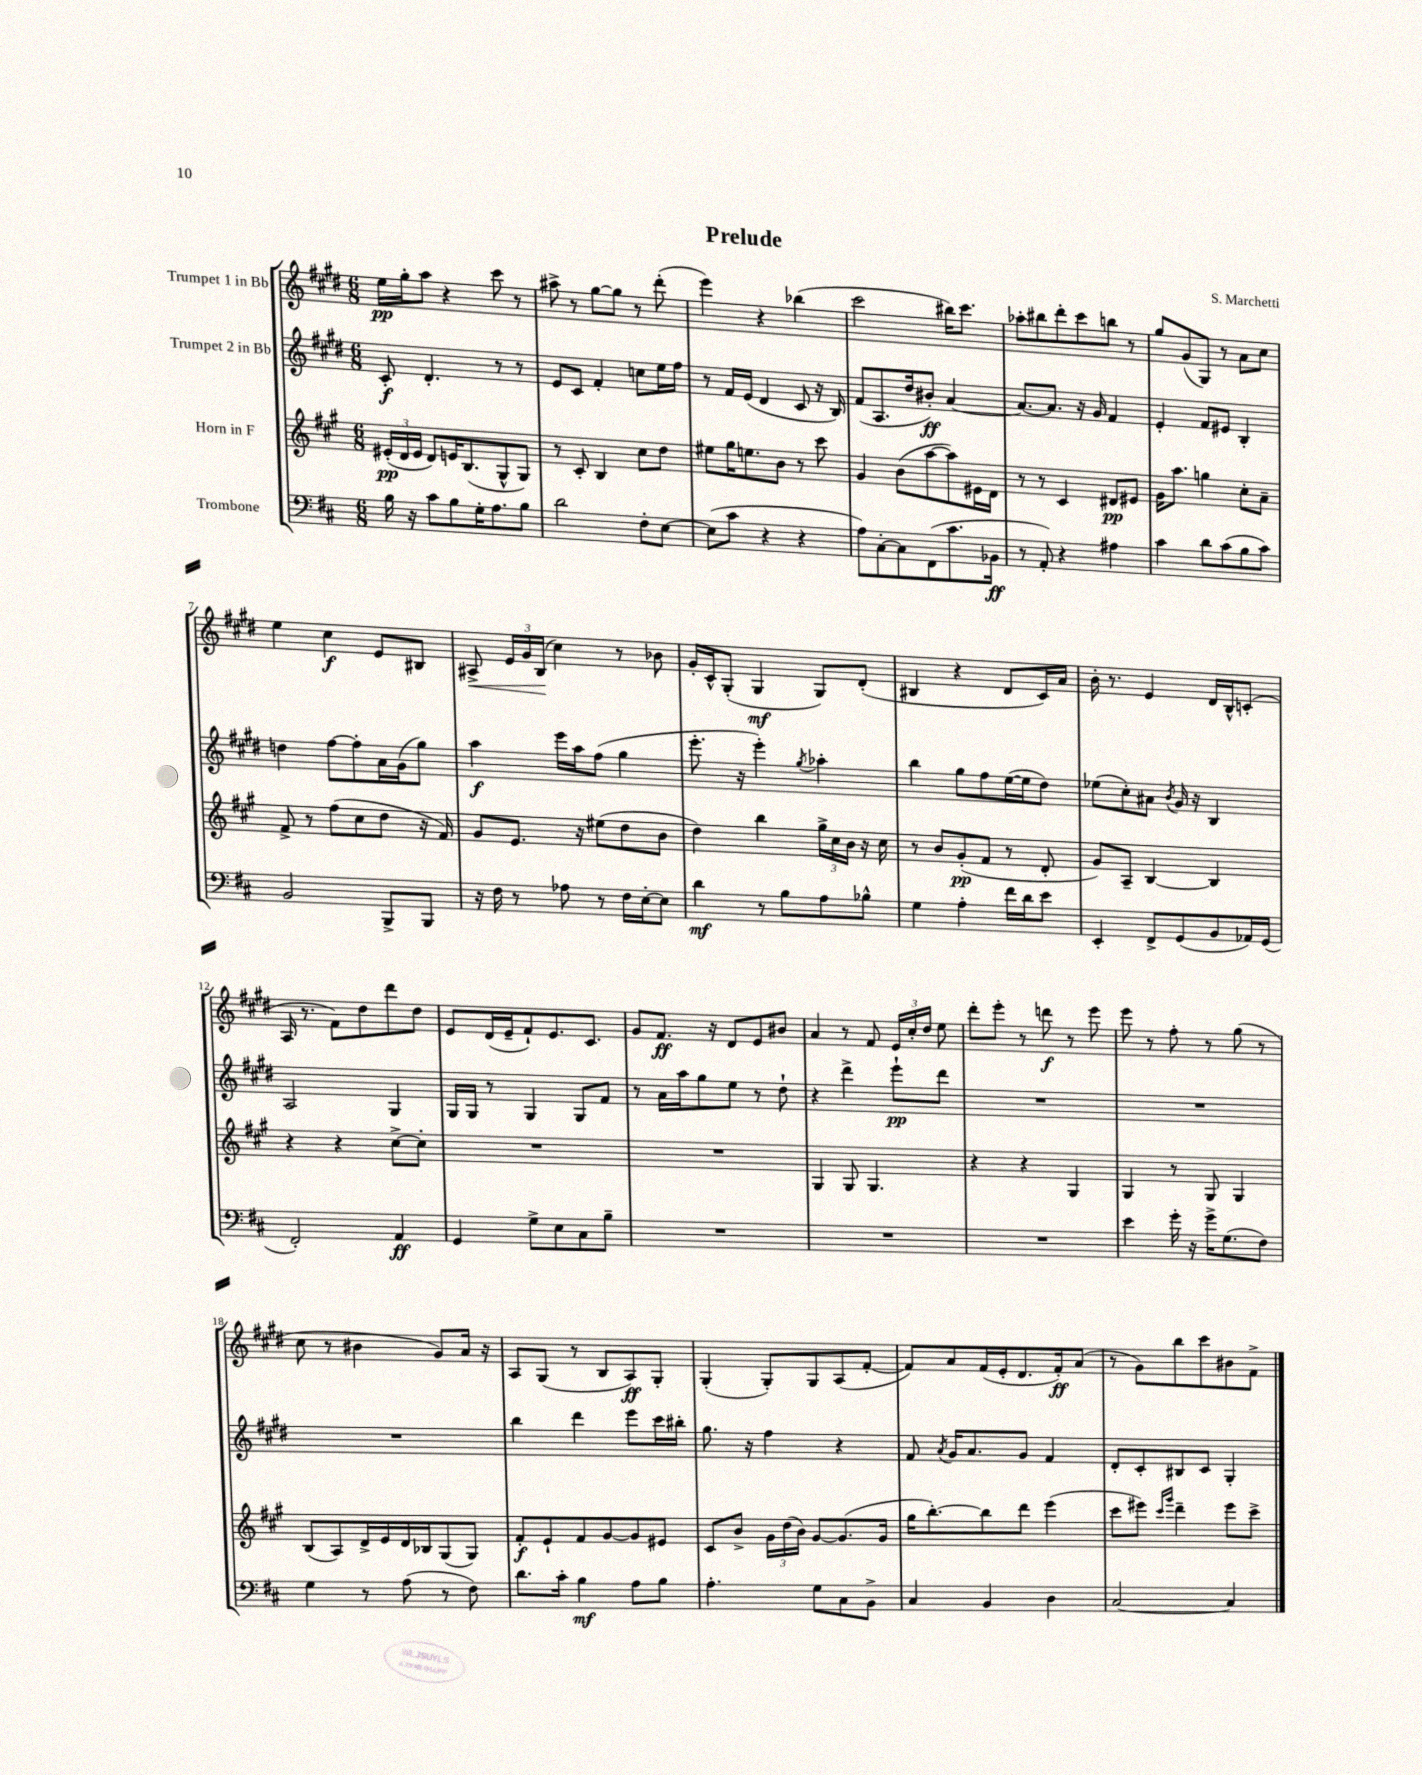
\header { title = "Prelude" composer = "S. Marchetti" }
<<
\new StaffGroup <<
\new Staff = "s0" \with { instrumentName = "Trumpet 1 in Bb" } {
    \clef treble \key e \major \numericTimeSignature \time 6/8
    \autoBeamOff e''16[\pp gis''16-. a''8] r4 cis'''8 r8 |
    ais''8-> r8 gis''8[~ gis''8] r8 dis'''8-.( |
    e'''4) r4 bes''4( |
    cis'''2 bis''16[) cis'''8.] |
    aes''8[-. bis''8 dis'''8-. cis'''8 b''8] r8 |
    gis''8[ gis'8( gis8]) r8 a'8[ cis''8] |
    e''4 cis''4\f e'8[ bis8] |
    ais8->\< \tuplet 3/2 { e'16[ gis'16 b16]\!( } cis''4) r8 bes'8 |
    gis'16[-. cis'16-^ gis8]-.( gis4\mf gis8[) dis'8]-.( |
    bis4 r4 dis'8[ cis'16) a'16] |
    b'16-. r8. e'4 dis'16[ b16-^ c'8]-.( |
    a16 r8. fis'8[) dis''8 dis'''8 dis''8] |
    e'8[ dis'16( e'16-- fis'8-!) e'8. cis'8.] |
    gis'8[ fis'8.]\ff r16 dis'8[ e'8 bis'8] |
    a'4 r8 fis'8 \tuplet 3/2 { e'16[ cis''16-. dis''16] } e''8 |
    dis'''8[-. e'''8]-. r8 d'''8\f r8 e'''8 |
    e'''8 r8 fis''8-. r8 gis''8( r8 |
    cis''8 r8 bis'4 gis'8[) a'16] r16 |
    a8[ gis8]( r8 b8[ a8\ff) gis8]-. |
    gis4-.( gis8[-.) gis8 a8( fis'8]~-. |
    fis'8[) a'8 fis'16( e'16-. dis'8. fis'16-.\ff) a'8]( |
    r8 gis'8[) b''8 cis'''8 bis'8 fis'8]-> \bar "|." |
}
\new Staff = "s1" \with { instrumentName = "Trumpet 2 in Bb" } {
    \clef treble \key e \major \numericTimeSignature \time 6/8
    \autoBeamOff cis'8-.\f dis'4.-. r8 r8 |
    e'8[ cis'8] fis'4-. c''8[ e''16 fis''16] |
    r8 fis'16[ e'16]( dis'4 cis'8 r16 b16) |
    fis'8[( a8. dis''16 bis'8]-.\ff) a'4~ |
    a'8.[~ a'8.] r16 gis'16 fis'4 |
    e'4-. fis'8[ eis'8] b4-. |
    d''4 fis''8[~ fis''8-. a'16 gis'16( gis''8]) |
    a''4\f e'''16[ a''16 fis''8]( gis''4 |
    e'''8.-. r16 e'''4-.) \acciaccatura { gis''8 } aes''4-. |
    b''4 gis''8[ fis''8 e''16~( e''16 dis''8]) |
    ees''8[( cis''8-.) ais'8] \acciaccatura { b'8 } gis'16 r16 b4 |
    a2 gis4 |
    gis16[ gis16] r8 gis4 gis8[ fis'8] |
    r8 a'16[ a''16 gis''8 e''8] r8 dis''8-! |
    r4 dis'''4-> e'''8[-!\pp dis'''8] |
    R2. |
    R2. |
    R2. |
    b''4 dis'''4 e'''8[ cis'''16 bis''16]-. |
    gis''8. r16 fis''4 r4 |
    fis'8 \acciaccatura { a'8 } gis'16[ a'8. gis'8] fis'4 |
    dis'8[-. cis'8-. bis8 cis'8] gis4-. \bar "|." |
}
\new Staff = "s2" \with { instrumentName = "Horn in F" } {
    \clef treble \key a \major \numericTimeSignature \time 6/8
    \autoBeamOff \tuplet 3/2 { eis'16[-.\pp( d'16 eis'16] } d'8[) e'16 b8.( gis8-^ gis8]) |
    r8 cis'8-. b4 cis''8[ d''8] |
    eis''8[ gis''16 e''8. b'8] r8 cis'''8 |
    gis'4 b'8[( a''8~ a''8) eis'16 d'16] |
    r8 r8 cis'4 dis'8[\pp eis'8] |
    gis'16[ a''8.] g''4 cis''8[-. a'8]-- |
    fis'8-> r8 fis''8[( cis''8 d''8] r16 fis'16) |
    gis'8[ e'8.] r16 eis''8[( d''8 b'8] |
    d''4) b''4 \tuplet 3/2 { gis''16[-> cis''16 b'16] } r16 cis''16 |
    r8 b'8[ gis'8-.\pp( fis'8] r8 d'8-. |
    gis'8[) a8]-- b4~ b4 |
    r4 r4 cis''8[~-> cis''8]-. |
    R2. |
    R2. |
    gis4 gis8 gis4. |
    r4 r4 gis4 |
    gis4 r8 gis8 gis4 |
    b8[( a8) d'16-> e'16 d'16 bes16 gis8( gis8]) |
    fis'8[-.\f e'8-! fis'8 gis'8~ gis'8 eis'8] |
    cis'8[ b'8]-> \tuplet 3/2 { gis'16[ d''16( b'16]) } gis'8[~ gis'8.( gis'16] |
    gis''16[ b''8.~-.) b''8 d'''8] e'''4( |
    cis'''8[ eis'''8]) \grace { cis'''16[ gis'''16] } d'''4-- eis'''8[ cis'''8]-> \bar "|." |
}
\new Staff = "s3" \with { instrumentName = "Trombone" } {
    \clef bass \key d \major \numericTimeSignature \time 6/8
    \autoBeamOff b16 r16 cis'8[ b8 g16-. a8. b8] |
    d'2 fis8[-. e8]~ |
    e8[( cis'8] r4 r4 |
    a8[) cis8~-. cis8 fis,8( cis'8. bes,16]\ff |
    r8 a,8-.) r4 ais4 |
    cis'4 d'8[ cis'8( b8 cis'8]) |
    b,2 b,,8[-> b,,8] |
    r16 fis16 r8 aes8 r8 fis16[ e16~-. e8] |
    d'4\mf r8 b8[ a8 bes8]-^ |
    g4 a4-. fis'16[ d'16 e'8] |
    e,4-. fis,8[-> g,8( b,8 aes,16) g,16]( |
    fis,2-.) a,4\ff |
    g,4 g8[-> e8 cis8 b8]-- |
    R2. |
    R2. |
    R2. |
    e'4 g'16-. r16 g'16[-> g8.( fis8]) |
    g4 r8 a8( r8 fis8) |
    d'8.[ cis'16]-. b4\mf a8[ b8] |
    a4.-. g8[ cis8 b,8]-> |
    cis4 b,4 d4 |
    cis2~ cis4 \bar "|." |
}
>>
>>
